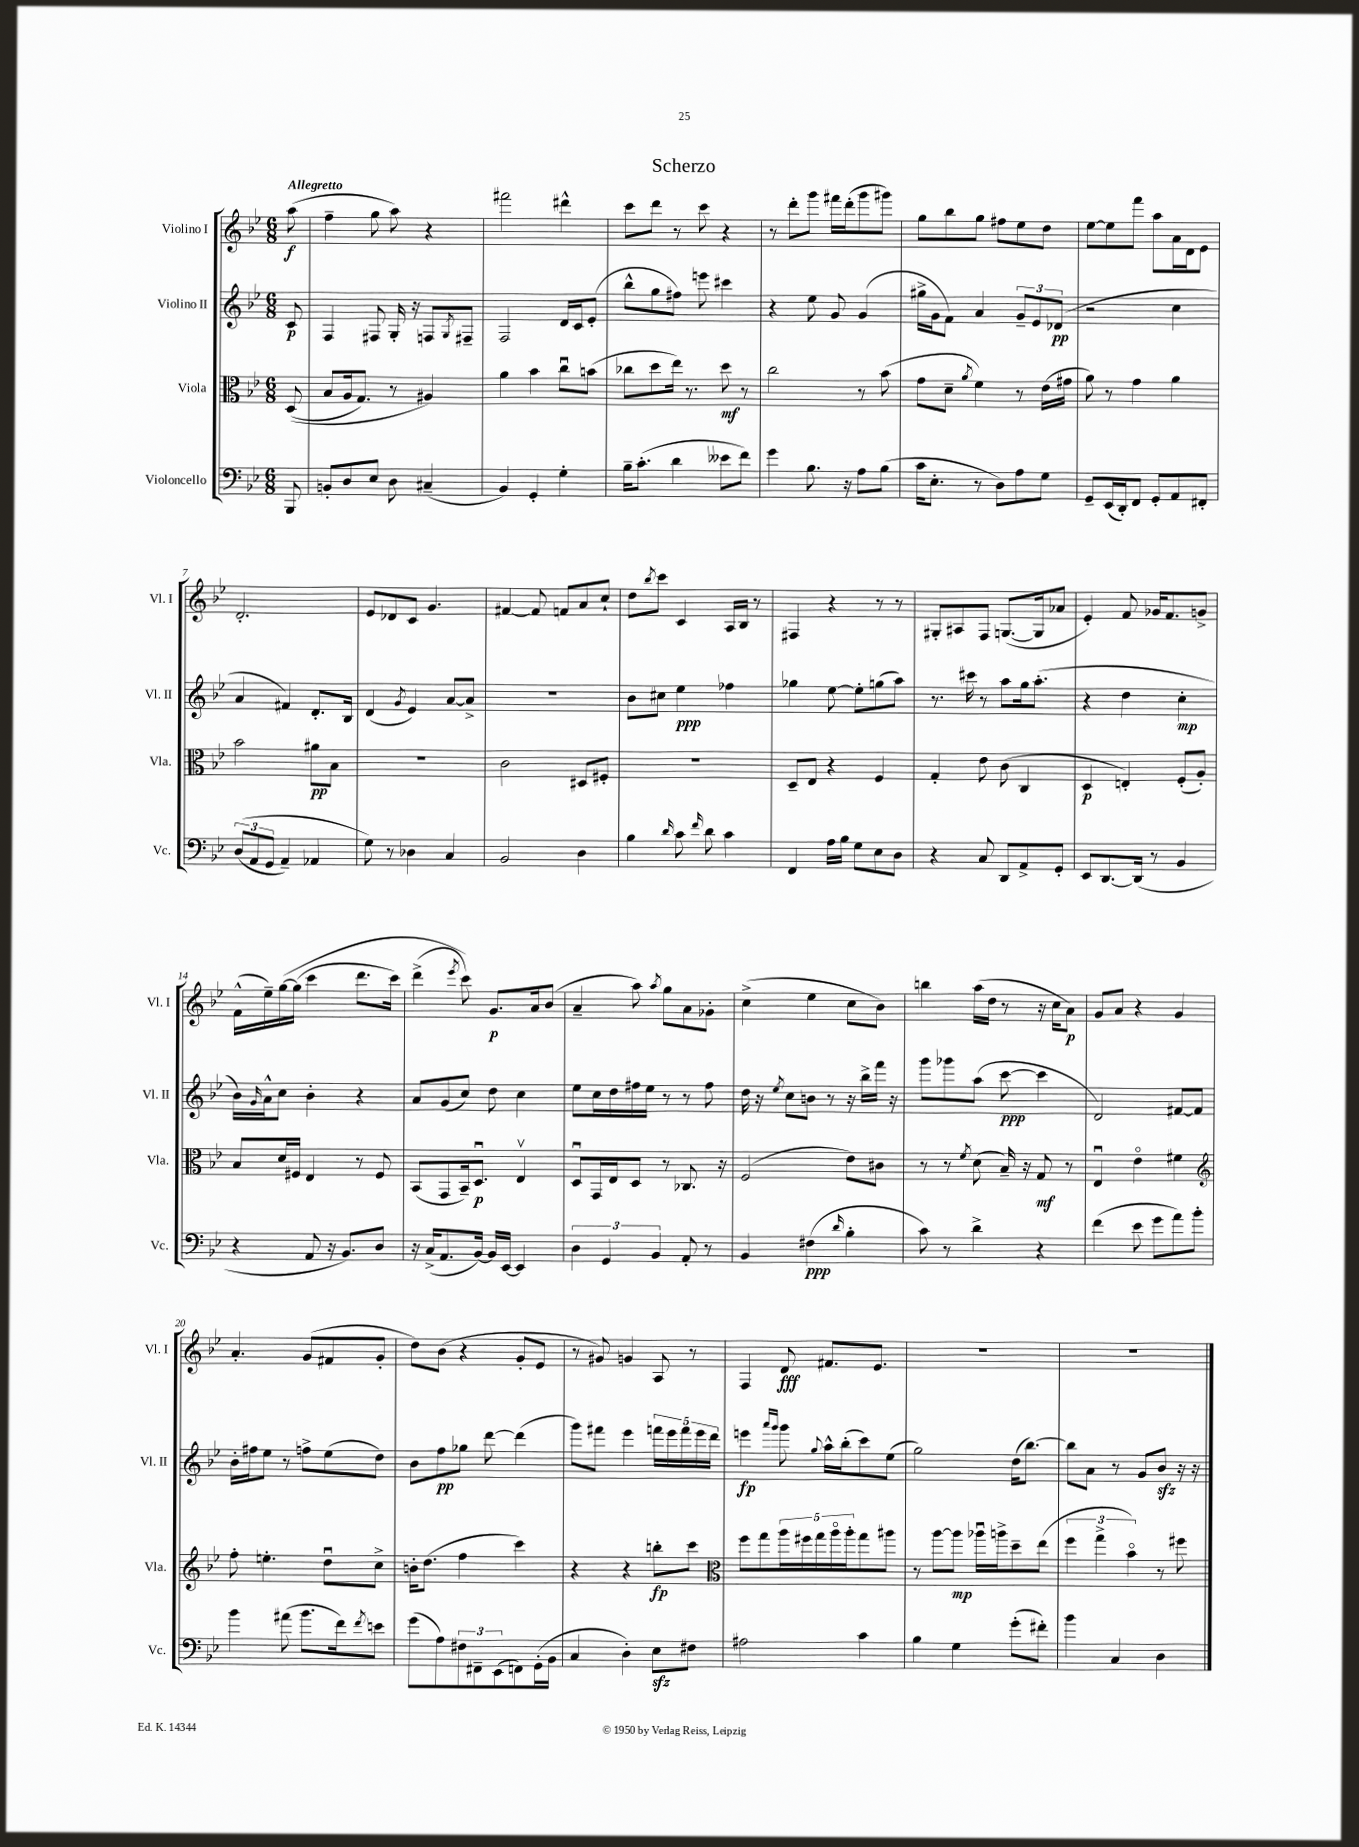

**kern	**kern	**kern	**kern
*staff4	*staff3	*staff2	*staff1
*clefF4	*clefC3	*clefG2	*clefG2
*k[b-e-]	*k[b-e-]	*k[b-e-]	*k[b-e-]
*M6/8	*M6/8	*M6/8	*M6/8
8BBB-	&((8D	8c	(8aa
=	=	=	=
8BB'	8B-	4F	4ff~
8D	16A	.	.
.	8.G)	.	.
8E-	.	8F#	8gg
8D	8r	16G'	8aa)
.	.	16r	.
(4C#~	4A#&)	8F	4r
.	.	8qG	.
.	.	8F#~	.
=	=	=	=
4BB-)	4a	2F	2fff#
4GG'	4b-	.	.
4G'	8ccu	16d	4ddd#^^
.	.	16c	.
.	(8b	(8e-'	.
=	=	=	=
16B-~	8cc-	8bb-^^	8ccc
(8.c'	.	.	.
.	8dd	8gg	8ddd
4d	16ee-)	8ff#)	8r
.	8.r	.	.
.	.	8eee	8ccc
8e--	8dd	4ccc#	4r
8f)	8r	.	.
=	=	=	=
4g	2cc	4r	8r
.	.	.	8ddd'
8.B-	.	8ee-	8ggg
.	.	8g	16fff#
16r	.	.	(16ddd'
8A	8r	(4g	8ggg
(8B-	(8b-	.	8ggg#)
=	=	=	=
16c	8g	16gg#^	8gg
8.E-'	.	16g	.
.	8d~	8f)	8bb-
.	8qa	.	.
8r	4f)	4a	8gg
8D)	.	.	8ff#
8A	8r	12g~	8ee-
.	.	12e-	.
8G	(16e-	.	8dd
.	.	(12d-	.
.	16g#	.	.
=	=	=	=
8GG~	8a)	2r	[8ee-
(16EE-	8r	.	8ee-]
16DD')	.	.	.
8FF	4g	.	8fff
8GG'	.	.	8aa
8AA	4a	4cc	16a
.	.	.	16d
8FF#'	.	.	8e-
=	=	=	=
&((12D	2b-	4a	2.d'
12AA	.	.	.
12GG	.	.	.
4AA~)	.	4f#)	.
4AA-	8a#	8.d'	.
.	8B-	.	.
.	.	16B-	.
=	=	=	=
8G&)	2.r	(4d	8e-
8r	.	.	8d-
.	.	8qg	.
4D-	.	4e-)	8c
.	.	.	4.g
4C	.	[8a	.
.	.	8a^]	.
=	=	=	=
2BB-	2c	2.r	[4f#
.	.	.	8f#]
.	.	.	8f
4D	8D#	.	8a
.	8F#'	.	8cc`
=	=	=	=
4B-	2.r	8b-	8dd
.	.	.	8qbb-
.	.	8cc#	8ccc
16qqd	.	.	.
8c	.	4ee-	4c
16qqf	.	.	.
8d	.	.	.
4c	.	4ff-	16A
.	.	.	16B-
.	.	.	8r
=	=	=	=
4FF	8D~	4gg-	4F#
.	8E-	.	.
16A	4r	[8ee-	4r
16B-	.	.	.
8G	.	8ee-']	.
8E-	4F	(8gg	8r
8D	.	8aa)	8r
=	=	=	=
4r	4G'	8.r	8G#'
.	.	.	8A#
.	.	16ccc#	.
8C	8e-	8r	8F
8DD	(8c	8aa	([8.G
8AA^	4C	16gg	.
.	.	(8.aa'	16G]
8GG'	.	.	8a-
=	=	=	=
8EE-	4D	4r	4e-')
[8.DD	.	.	.
.	4E')	4dd	8f
(16DD]	.	.	.
8r	.	.	16g-
.	.	.	8.f
4BB-	(8F'	4cc'	.
.	8A')	.	8g^
=	=	=	=
4r	8B-	16b-)	(16f^^
.	.	16qqg	.
.	.	16a^^	16ee-~)
.	16d	8cc	&([16gg
.	16F#	.	(16gg]
8AA	4E-	4b-'	4ccc
16r	.	.	.
8.BB-)	.	.	.
.	8r	4r	8.ddd
8D	8F#	.	.
.	.	.	16ccc)
=	=	=	=
16r	(8BB-	8a	(4ddd^
(16C^	.	.	.
8.AA	8GG	(8g	.
.	.	.	8qeee-
.	16BB-~)	8cc)	8ccc)&)
[16BB-)	8.Du	.	.
16BB-]	.	8dd	8.g
[16EE-	.	.	.
4EE-]	4E-v	4cc	.
.	.	.	16a
.	.	.	(8b-
=	=	=	=
6D	8Du	8ee-	4a~
.	16GG	16cc	.
6GG	.	.	.
.	16E-	16dd	.
.	8D	16ff#	8aa)
.	.	16ee-	.
6BB-	.	.	.
.	.	.	8qaa
.	8r	8r	8gg
8AA'	8.C-	8r	8a
8r	.	8ff#	8g-'
.	16r	.	.
=	=	=	=
4BB-	(2F	16dd	(4cc^
.	.	16r	.
.	.	8qee-	.
.	.	8cc	.
(4F#	.	8b	4ee-
.	.	8r	.
16qqd	.	.	.
4B-'	8e-)	16r	8cc
.	.	16bb-^	.
.	8c#	16fff	8b-)
.	.	16r	.
=	=	=	=
8c)	8r	8ggg	4bb
8r	8r	8ggg-	.
.	8qf	.	.
4d^	(8d	(8aa	(16aa
.	.	.	16dd
.	16B-~)	[8ccc	8r
.	16r	.	.
4r	8G	4ccc]	16r
.	.	.	16cc
.	8r	.	8a)
=	=	=	=
(4f	4E-u	2d)	8g
.	.	.	8a
8e-	4e-o	.	4r
8g	.	.	.
8a)	4f#	[8f#	4g
8b-'	.	8f#]	.
=	=	=	=
*	*clefG2	*	*
4b-	8ff'	16b-'	4.a'
.	.	16ff#	.
.	4.ee'	8ee-	.
(8a#	.	8r	.
8.b-	.	8ff^	(8g
.	8ddu	(8ee-	8f#
16f)	.	.	.
8qf	.	.	.
8e	8cc^	8dd)	8g'
=	=	=	=
(8g	16b'	8b-	8dd)
.	(8.dd	.	.
8A)	.	8ff	(8b-
12F#	4ff	8gg-	4r
12FF#~	.	.	.
.	.	[8ddd	.
(12EE-	.	.	.
8FF)	4ccc)	(4ddd]	8g'
(16GG'	.	.	8e-
16BB-	.	.	.
=	=	=	=
4C	4r	8ggg)	8r
.	.	8fff#	8g#)
4D')	4r	4eee-	4g
8E-	8bb'	20fff	8A
.	.	20eee-	.
.	.	20fff	.
8F#	8ccc	.	8r
.	.	20eee-	.
.	.	20ddd	.
=	=	=	=
*	*clefC3	*	*
2A#	8ff	4eee	4F
.	8gg	.	.
.	.	16qqaaa	.
.	.	16qqggg	.
.	20aa	8ggg	8d
.	20ff#	.	.
.	20gg	.	.
.	.	8qqgg	.
.	.	16aa^^	8.f#
.	20aao	.	.
.	.	(16bb-'	.
.	20aa'	.	.
4c	8gg	8ccc)	.
.	.	.	8.e-
.	8aa#	(8ee-	.
=	=	=	=
4B-	8r	2gg)	2.r
.	[8aa	.	.
4G	8aa]	.	.
.	16aa-u	.	.
.	16aa^	.	.
(8g'	8dd~	(16dd	.
.	.	[8.bb-)	.
8f#')	(8ee-	.	.
=	=	=	=
4b-	6ff	8bb-]	2.r
.	.	8a	.
.	6gg^	.	.
4C	.	8r	.
.	6b-o)	.	.
.	.	8g	.
4D	8r	8b-	.
.	8ff#	16r	.
.	.	16r	.
==	==	==	==
*-	*-	*-	*-
